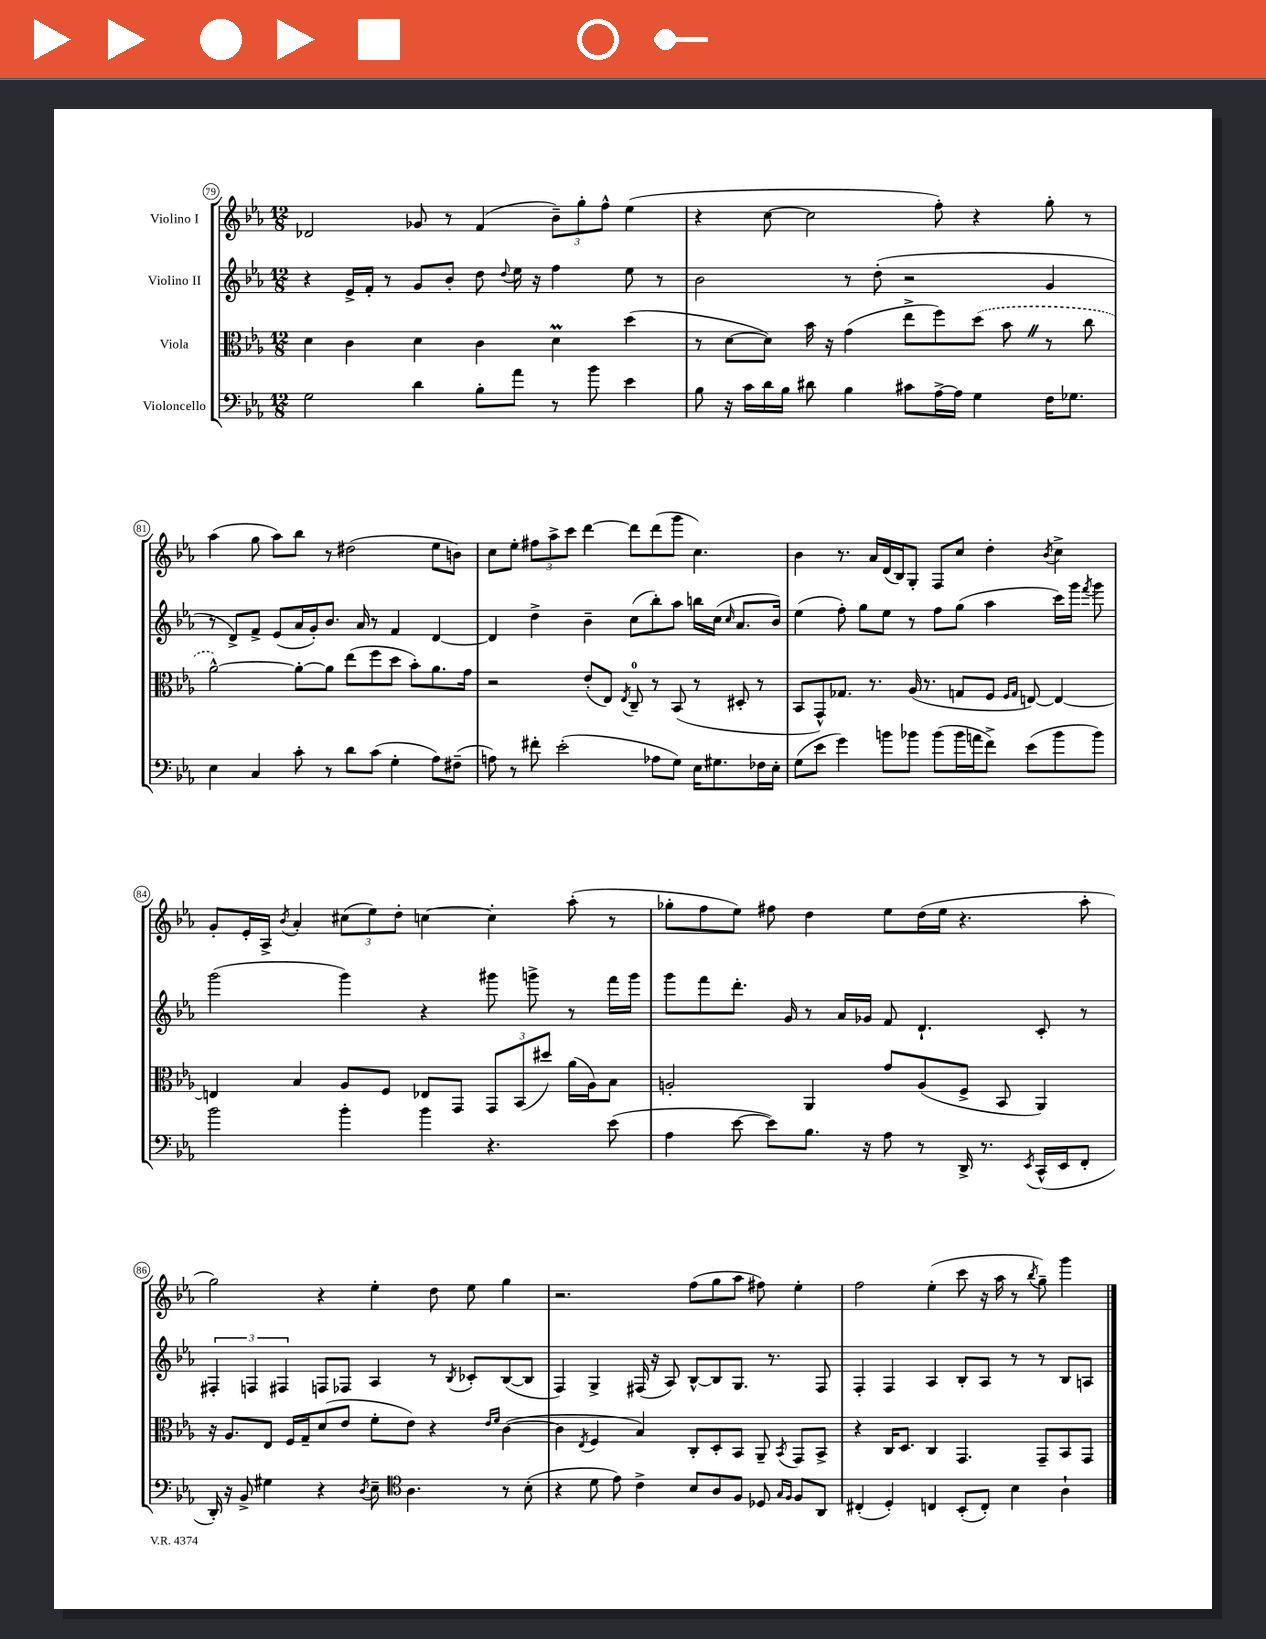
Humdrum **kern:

**kern	**kern	**kern	**kern
*staff4	*staff3	*staff2	*staff1
*clefF4	*clefC3	*clefG2	*clefG2
*k[b-e-a-]	*k[b-e-a-]	*k[b-e-a-]	*k[b-e-a-]
*M12/8	*M12/8	*M12/8	*M12/8
2G	4d	4r	2d-
.	4c	16e-^	.
.	.	16f'	.
.	.	8r	.
4d	4d	8g	8g-
.	.	8b-'	8r
8B-'	4c	8dd	(4f
.	.	8qqdd	.
8a-	.	16ee-	.
.	.	16r	.
8r	4d	4ff	12b-~)
.	.	.	12gg'
8b-	.	.	.
.	.	.	12ff^^
4e-	(4dd	8ee-	(4ee-
.	.	8r	.
=	=	=	=
8B-	8r	2b-	4r
16r	[8d	.	.
16c	.	.	.
16d	8d])	.	[8cc
16B-	.	.	.
8d#	16b-	.	2cc]
.	16r	.	.
4B-	(4g	8r	.
.	.	(8dd'	.
8c#	8ee-^	2r	.
[16A-^	8ff)	.	8ff')
16A-]	.	.	.
4G	(8dd	.	4r
.	8b-	.	.
16F	8r	4g	8gg'
8.G-	.	.	.
.	8cc	.	8r
=	=	=	=
4E-	[2a-^^)	8r	(4aa-
.	.	8d^)	.
4C	.	8f^	8gg
.	.	(8e-	8aa-)
8c'	8a-'_	16a-	8bb-
.	.	16g')	.
8r	8a-]	8.b-	8r
8d	(8ee-	.	(2dd#
.	.	16a-	.
(8c	8ff	8r	.
4G'	8dd	4f	.
.	8b-')	.	.
8A-)	8.a-	[4d	8ee-
(8F#~	.	.	8b)
.	16g	.	.
=	=	=	=
8A)	2r	4d]	8cc
8r	.	.	8ee-'
8f#'	.	4dd^	12ff#
.	.	.	12aa-^
(2e-'	.	.	.
.	.	.	12ccc
.	(8e-'	4b-~	[4ddd
.	8E-)	.	.
.	8qE-	.	.
.	8C~	(8cc	8ddd]
8A-	8r	8bb-')	(8ddd
8G)	(8BB-	8aa-	8ggg
16E-	8r	16bb	4.cc)
8.G#	.	(16cc	.
.	.	16qqcc	.
.	8D#'	8.a-	.
16F-	8r	.	.
16E-'	.	16b-)	.
=	=	=	=
(8G	8BB-	(4ee-	4b-
8e-	8GG^^)	.	.
4g)	8.G-	8ff')	8.r
.	.	8gg	.
.	8.r	.	16a-
8b	.	8ee-	(16d
.	.	.	16B-)
8b-	(16A-	8r	8G'
.	8.r	.	.
(8b-	.	8ff	8F
16b-	8G	(8gg	8cc
16a	.	.	.
8f^)	8F	4aa-	4dd'
.	16qqF	.	.
.	16qqG	.	.
(8e-	[8E)	.	.
.	.	.	8qb-
8b-	4E_	16ccc)	4cc^
.	.	16ggg	.
.	.	8qfff	.
8b-)	.	8ggg	.
=	=	=	=
2b-	4E]	(2ggg	8g'
.	.	.	16e-'
.	.	.	16A-^
.	.	.	8qb-
.	4B-	.	4a-'
4b-'	8A-	4ggg)	(12cc#
.	.	.	12ee-)
.	8F	.	.
.	.	.	12dd'
4b-	8E-	4r	[4cc
.	8GG	.	.
4.r	12GG	8ggg#	4cc']
.	(12BB-	.	.
.	.	8ggg^	.
.	12dd#)	.	.
.	(16a-	8r	(8aa-'
.	16A-)	.	.
(8e-	8B-	16fff	8r
.	.	16ggg	.
=	=	=	=
4A-	2A'	8ggg	8gg-'
.	.	8fff	8ff
[8e-	.	8.ddd'	8ee-)
8e-])	.	.	8ff#
.	.	16g	.
8.B-	4AA-	8r	4dd
.	.	16a-	.
16r	.	16g-	.
8A-	8g	8f	8ee-
8r	(8A	4.d`	(16dd
.	.	.	16ee-
16DD^	8F^	.	4.r
8.r	.	.	.
.	8BB-	.	.
8qEE-	.	.	.
(16CC^^	4AA-)	8c'	.
16EE-	.	.	.
8FF'	.	8r	8aa-'
=	=	=	=
16DD')	16r	6F#'	2gg)
16r	8.A-	.	.
8BB-^	.	.	.
.	.	6F	.
4G#	8E-	.	.
.	.	6F#	.
.	16F	.	.
.	16G~	.	.
4r	(8d	8F	4r
.	8e-	8F-	.
8qD	.	.	.
8E-~	8f'	4A-	4ee-'
*clefC4	*	*	*
4.A-	8e-)	.	.
.	4r	8r	8dd
.	.	8qB-	.
.	.	8c-'	8ee-
.	16qqe-	.	.
.	16qqf	.	.
8r	([4c	([8B-	4gg
(8B-'	.	8B-]	.
=	=	=	=
4r	4c]	4F)	2.r
.	8qE-	.	.
8d	4F	4G^	.
8e-)	.	.	.
4c^	4B-)	(16F#	.
.	.	16r	.
.	.	8A-)	.
8B-	8C'	[8B-^^	(8ff
8A-	8D'	8B-]	8gg
8F	8BB-	8.G	8aa-
8D-	8AA-~	.	8ff#)
.	.	8.r	.
16qqG	.	.	.
16qqF	8qBB-	.	.
8F	8GG	.	4ee-'
8AA-	8BB-^	8F#	.
=	=	=	=
(4C#'	4r	4F'	2ff
4D')	16C	4F	.
.	8.D	.	.
4C	4C	4A-	(4ee-'
(8BB-'	4.GG	8B-'	8ccc
8C')	.	8A-	16r
.	.	.	16aa-
4B-	.	8r	8r
.	.	.	8qbb-
.	8GG~	8r	8gg~)
4A-`	8BB-	8B-	4ggg
.	8GG	8A	.
==	==	==	==
*-	*-	*-	*-
